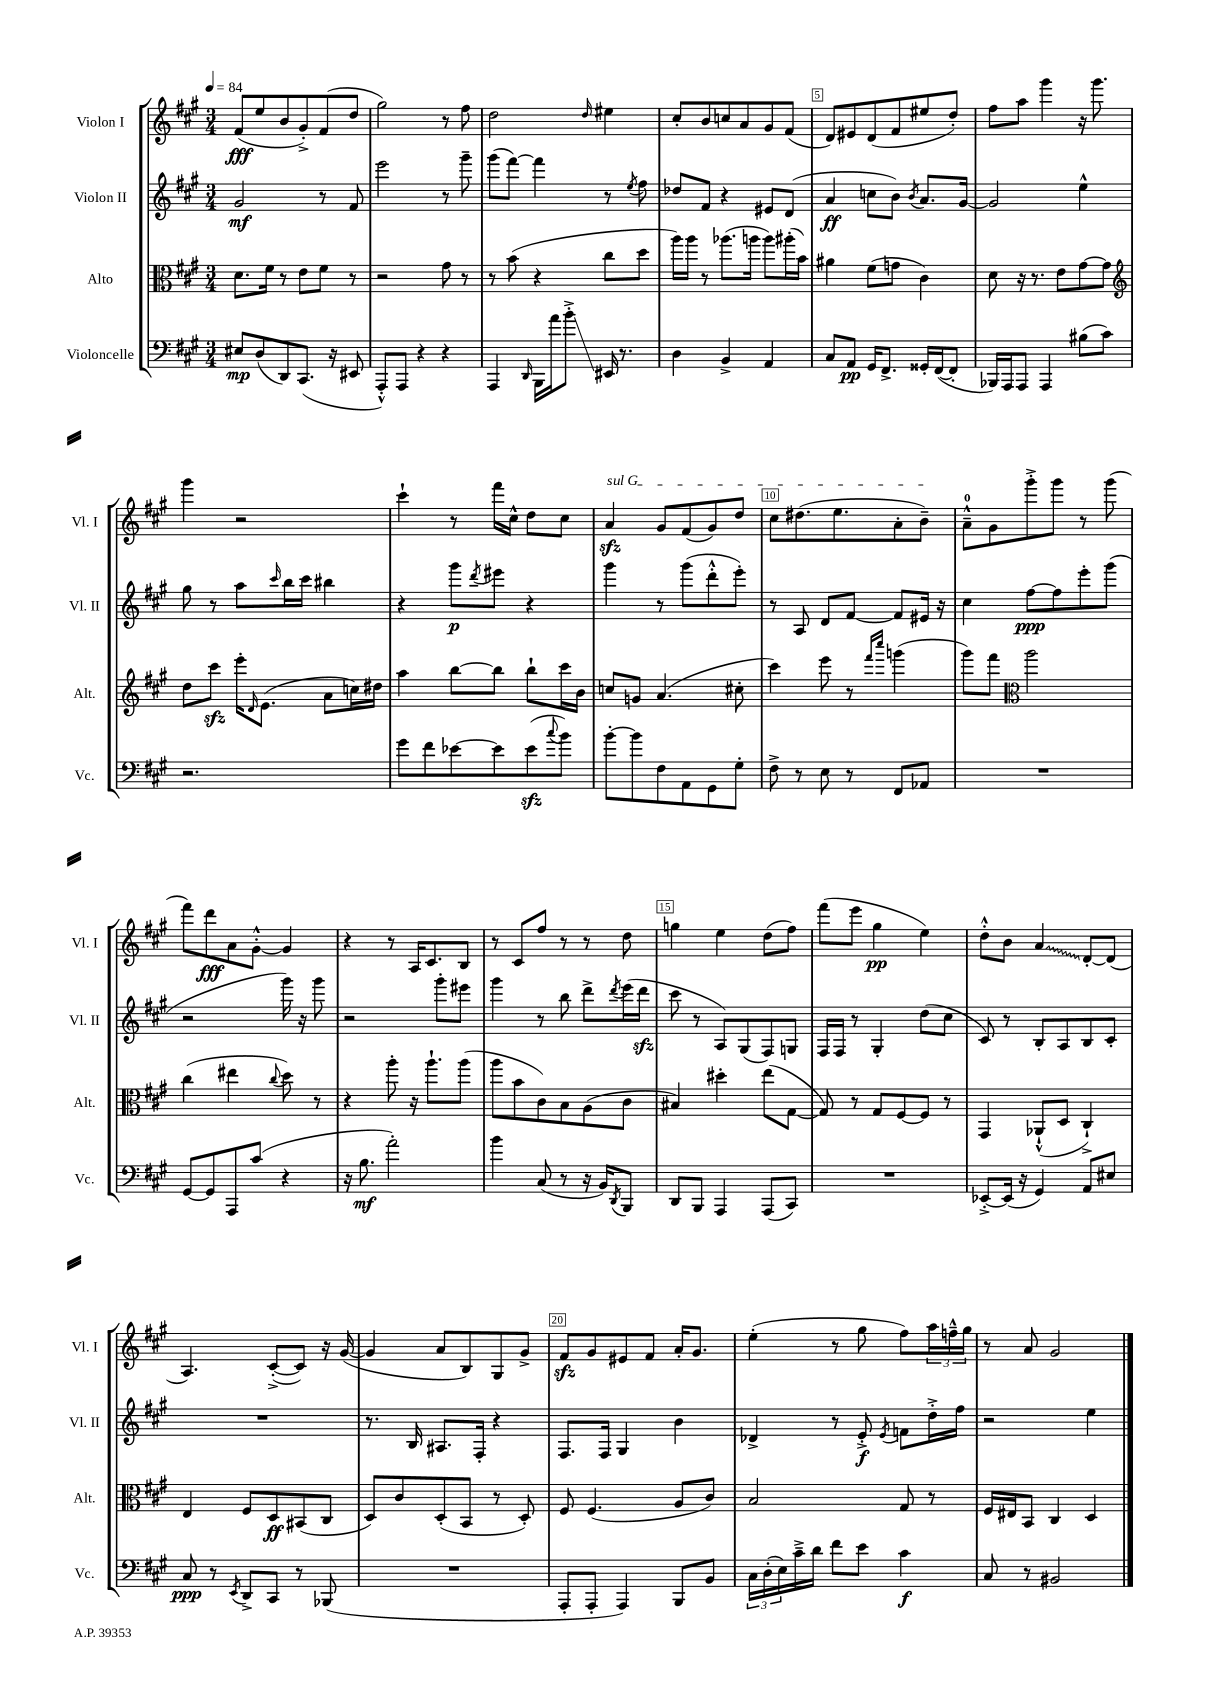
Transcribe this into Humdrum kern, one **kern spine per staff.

**kern	**kern	**kern	**kern
*staff4	*staff3	*staff2	*staff1
*clefF4	*clefC3	*clefG2	*clefG2
*k[f#c#g#]	*k[f#c#g#]	*k[f#c#g#]	*k[f#c#g#]
*M3/4	*M3/4	*M3/4	*M3/4
*MM84	*MM84	*MM84	*MM84
8E#/L	8.d\L	2g#/	(8f#/L
(8D/	.	.	8ee/
.	16f#\Jk	.	.
8DD/)	8r	.	8b/
(8.CC#/J	8e\L	.	8g#'^/)
.	8f#\J	8r	(8f#/
16r	.	.	.
8EE#/	8r	8f#/	8dd/J
=	=	=	=
8AAA'^^/L)	2r	2eee\	2gg#\)
8AAA/J	.	.	.
4r	.	.	.
4r	8g#\	8r	8r
.	8r	8ggg#~\	8ff#\
=	=	=	=
4AAA/	8r	(8ggg#\L	2dd\
.	(8b\	[8fff#\J)	.
16qqDD/	.	.	.
16BBB\LL	4r	4fff#\]	.
16a\J	.	.	.
8b'^\J	.	.	.
.	.	.	16qqdd/
16EE#/	8cc#\L	8r	4ee#\
8.r	.	.	.
.	.	8qee/	.
.	8dd\J	8ff#\	.
=	=	=	=
4D\	16aa\LL)	8dd-/L	8cc#'/L
.	16aa\JJ	.	.
.	8r	8f#/J	8b/
4BB^/	(8.aa-\L	4r	8cc/
.	.	.	8a/
.	16aa\Jk	.	.
4AA/	8aa\L)	8e#/L	8g#/
.	(16aa#'\L	(8d/J	(8f#/J
.	16b\JJ)	.	.
=	=	=	=
8C#/L	4a#\	4a/	8d/L)
8AA/J	.	.	8e#/
16GG#/LK	(8f#\L	8cc\L	(8d/
8.FF#^/J	.	.	.
.	8g\J	8b\J)	8f#/
.	.	8qb/	.
16GG##'/LL	4c#\)	8.a/L	8ee#/
([16FF#/J	.	.	.
8FF#'/]J	.	.	8dd'/J)
.	.	[16g#/Jk	.
=	=	=	=
16BBB-/LL)	8d\	2g#/]	8ff#\L
16AAA/J	.	.	.
8AAA/J	16r	.	8aa\J
.	8.r	.	.
4AAA/	.	.	4ggg#\
.	8e\L	.	.
(8B#\L	[8g#\	4ee^^\	16r
.	.	.	8.ggg#\
8c#\J)	8g#\]J	.	.
=	=	=	=
*	*clefG2	*	*
2.r	8dd\L	8gg#\	4ggg#\
.	8ccc#\J	8r	.
.	16eee'\LK	8aa\L	2r
.	16qqd/	.	.
.	(8.e\J	.	.
.	.	16qqccc#/	.
.	.	16bb\L	.
.	.	16ccc#\JJ	.
.	8a\L	4bb#\	.
.	16cc\L)	.	.
.	16dd#\JJ	.	.
=	=	=	=
8g#\L	4aa\	4r	4ccc#`\
8f#\	.	.	.
[8e-\	[8bb\L	8ggg#\L	8r
.	.	8qddd/	.
8e-\]	8bb\]J	8eee#\J	16fff#\LL
.	.	.	16cc#^^\JJ
(8e-\	8bb`\L	4r	8dd\L
8qqcc#/	.	.	.
8b\J)	16ccc#\L	.	8cc#\J
.	16b\JJ	.	.
=	=	=	=
[8b'\L	8cc/L	4ggg#\	4a/
8b\]	8g/J	.	.
8F#\	(4.a/	8r	8g#/L
8AA\	.	(8ggg#\L	(8f#/
8GG#\	.	8ddd'^^\	8g#/)
8G#'\J	8cc#'\	8eee'\J)	8dd/J
=	=	=	=
8F#^\	4ccc#\)	8r	8cc#\L
8r	.	8A/	(8.dd#\
8E\	8eee\	8d/L	.
.	.	.	8.ee\
8r	8r	[8f#/J	.
.	16qqfff#/LL	.	.
.	16qqcccc#/JJ	.	.
8FF#/L	(4ggg\	8f#/]L	8a'\
8AA-/J	.	16e#/Jk	8b~\J)
.	.	16r	.
=	=	=	=
2.r	8ggg#\L)	4cc#\	8a~^^\L
.	8fff#\J	.	8g#\
*	*clefC3	*	*
.	2aa\	[8ff#\L	8ggg#'^\
.	.	8ff#\]	8ggg#\J
.	.	8eee'\	8r
.	.	(8ggg#\J	(8ggg#\
=	=	=	=
[8GG#/L	(4cc#\	2r	8fff#\L)
8GG#/]	.	.	8ddd\
8AAA/	4ee#\	.	8a\
(8c#/J	.	.	[8g#'^^\J
.	8qqcc#/	.	.
4r	8dd\)	16ggg#\)	4g#/]
.	.	16r	.
.	8r	8ggg#\	.
=	=	=	=
16r	4r	2r	4r
8.B\	.	.	.
2a'\)	8aa'\	.	8r
.	16r	.	16A/LK
.	8.aa`\L	.	8.c#/
.	.	8ggg#'\L	.
.	(8aa\J	8eee#\J	8B/J
=	=	=	=
4b\	8aa\L	4ggg#\	8r
.	8b\	.	8c#/L
(8C#/	8c#\)	8r	8ff#/J
8r	8B\	8bb\	8r
16r	(8A\	8ddd^\L	8r
16BB/LK)	.	.	.
8qDD/	.	8qddd/	.
8BBB/J	8c#\J	(16eee\L	8dd\
.	.	16ddd\JJ	.
=	=	=	=
8DD/L	4B#/)	8ccc#\	4gg\
8BBB/J	.	8r	.
4AAA/	4dd#'\	8A/L)	4ee\
.	.	(8G#/	.
(8AAA/L	(8ee\L	8F#/)	(8dd\L
8CC#/J)	[8G#\J	8G/J	8ff#\J)
=	=	=	=
2.r	8G#/])	16F#/LL	(8fff#\L
.	.	16F#/JJ	.
.	8r	8r	8eee\J
.	8G#/L	4G#'/	4gg#\
.	[8F#/	.	.
.	8F#/]J	(8dd\L	4ee\)
.	8r	8cc#\J	.
=	=	=	=
[8EE-'^/L	4GG#/	8c#/)	8dd'^^\L
(16EE-/]Jk	.	8r	8b\J
16r	.	.	.
4GG#/)	(8AA-`^^/L	8B'/L	4a/
.	8D/J	8A/	.
8AA/L	4C#`^/)	8B/	[8d'/L
8E#/J	.	8c#'/J	(8d/]J
=	=	=	=
8C#/	4E/	2.r	4.A/)
8r	.	.	.
8qEE/	.	.	.
8DD^/L	8F#/L	.	.
8CC#/J	8D/	.	([8c#'^/L
8r	(8BB#/	.	8c#/]J)
(8BBB-/	8C#/J	.	16r
.	.	.	([16g#/
=	=	=	=
2.r	8D/L)	8.r	4g#/]
.	8c#/	.	.
.	.	16B/	.
.	(8D'/	8.A#/L	8a/L
.	8BB/J	.	8B/)
.	.	16F#'/Jk	.
.	8r	4r	8G#/
.	8D'/)	.	8g#^/J
=	=	=	=
8AAA'/L	8F#/	8.F#/L	8f#/L
8AAA'/J	(4.F#/	.	8g#/
.	.	16F#/Jk	.
4AAA/)	.	4G#/	8e#/
.	.	.	8f#/J
8BBB/L	8A/L	4b\	16a'/LK
.	.	.	8.g#/J
8BB/J	8c#/J)	.	.
=	=	=	=
24C#\LL	2B/	4d-^/	(4ee'\
(24D'\	.	.	.
24E\)	.	.	.
16c#~^\	.	.	.
16d\JJ	.	.	.
8f#\L	.	8r	8r
8e\J	.	8e'^/	8gg#\
.	.	8qe/	.
4c#\	8G#/	8f\L	8ff#\L)
.	8r	16dd'^\L	24aa\L
.	.	.	24ff~^^\
.	.	16ff#\JJ	.
.	.	.	24gg#\JJ
=	=	=	=
8C#/	16F#/LL	2r	8r
.	16E#/J	.	.
8r	8BB/J	.	8a/
2BB#/	4C#/	.	2g#/
.	4D/	4ee\	.
==	==	==	==
*-	*-	*-	*-
